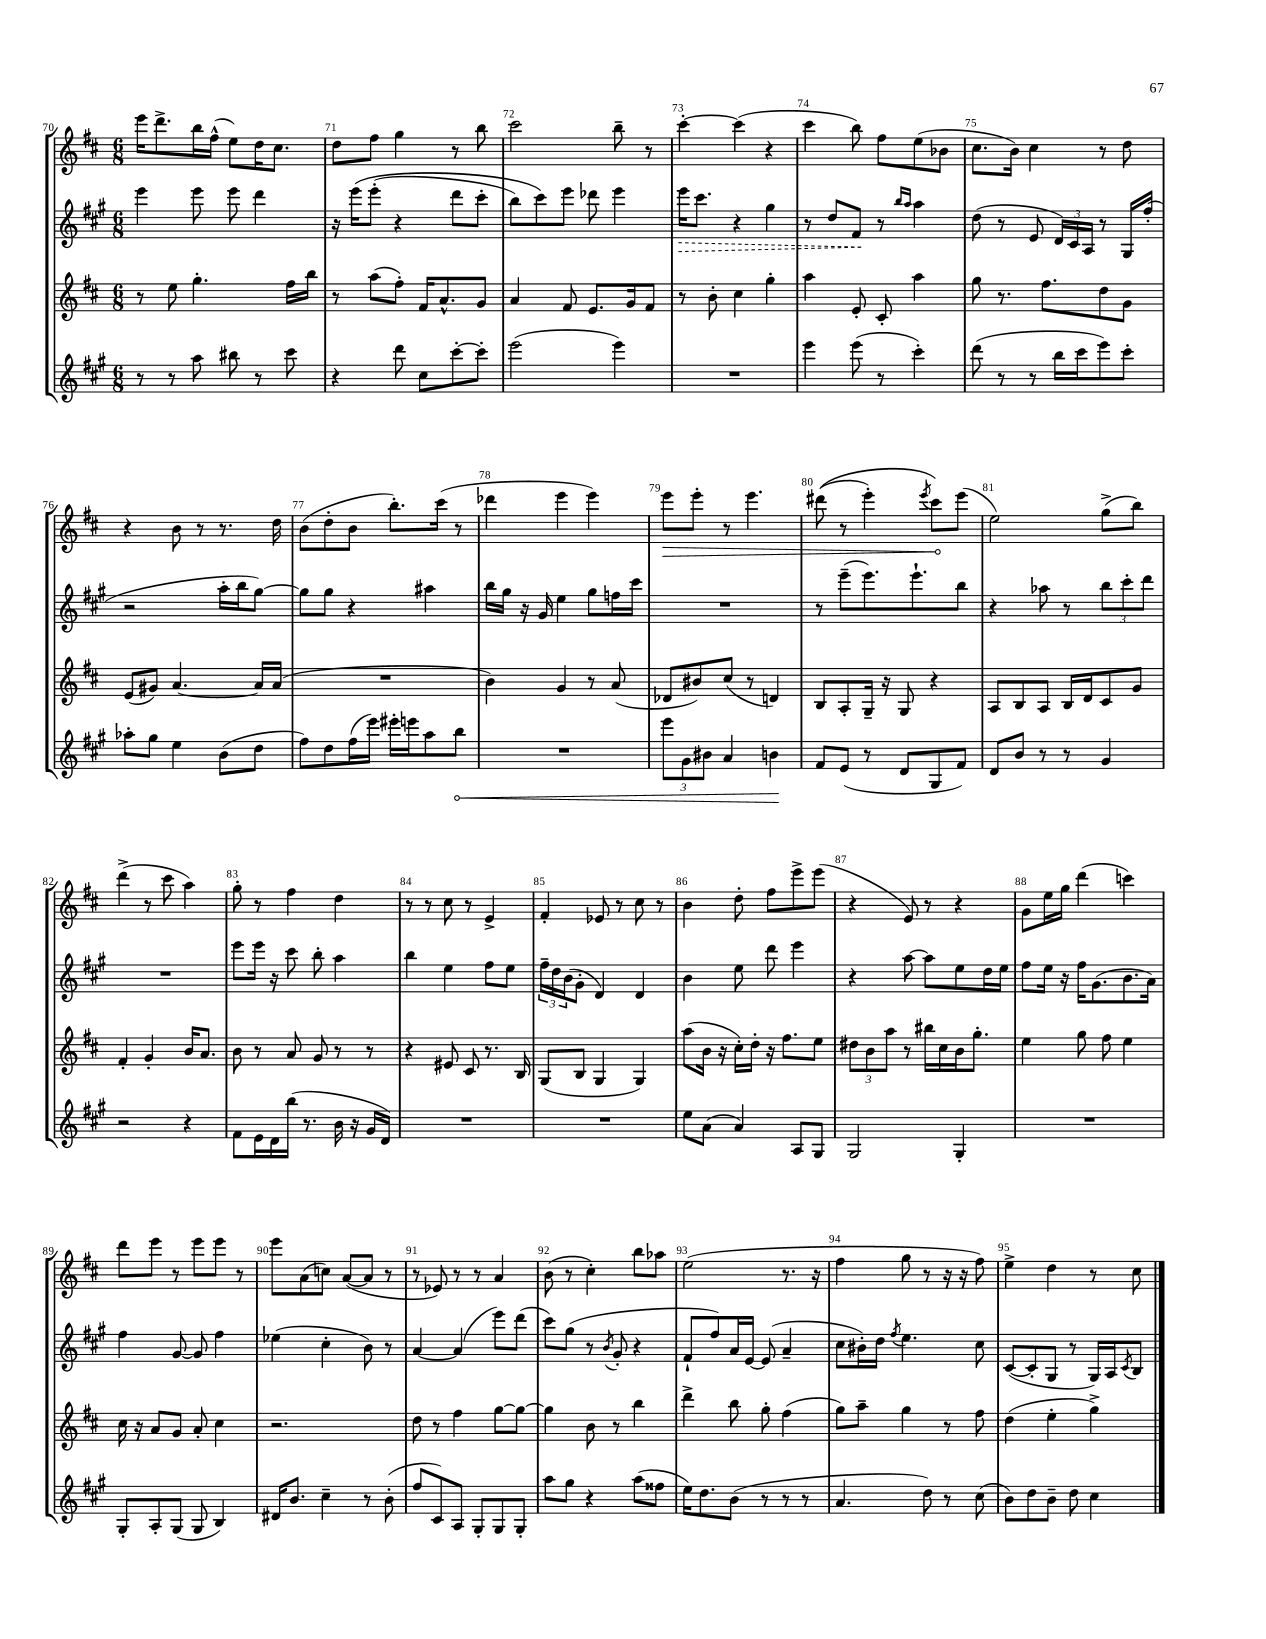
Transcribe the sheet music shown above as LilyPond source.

<<
\new StaffGroup <<
\new Staff = "s0" {
    \clef treble \key d \major \numericTimeSignature \time 6/8
    e'''16 d'''8.-> b''16 fis''16-^( e''8) d''16 cis''8. |
    d''8 fis''8 g''4 r8 b''8 |
    cis'''2 b''8-- r8 |
    cis'''4~-. cis'''4( r4 |
    cis'''4 b''8) fis''8 e''8( bes'8 |
    cis''8. b'16) cis''4 r8 d''8 |
    r4 b'8 r8 r8. d''16 |
    b'8( d''8-. b'8 b''8.-.) cis'''16( r8 |
    des'''4 e'''4 e'''4) |
    \once \override Hairpin.circled-tip = ##t e'''8\> e'''8-. r8 e'''4. |
    dis'''8(\( r8 e'''4-.) \acciaccatura { e'''8 } cis'''8\!\) e'''8( |
    e''2) g''8->( b''8) |
    d'''4->( r8 cis'''8 a''4) |
    g''8-. r8 fis''4 d''4 |
    r8 r8 cis''8 r8 e'4-> |
    fis'4-. ees'8 r8 cis''8 r8 |
    b'4 d''8-. fis''8 e'''8-> e'''8( |
    r4 e'8) r8 r4 |
    g'8 e''16 g''16 d'''4( c'''4) |
    d'''8 e'''8 r8 e'''8 e'''8 r8 |
    e'''8 a'8( c''8) a'8~( a'8 r8 |
    r8 ees'8) r8 r8 a'4 |
    b'8( r8 cis''4-.) b''8 aes''8 |
    e''2( r8. r16 |
    fis''4 g''8 r8 r16 r16 fis''8) |
    e''4-> d''4 r8 cis''8 \bar "|." |
}
\new Staff = "s1" {
    \clef treble \key a \major \numericTimeSignature \time 6/8
    e'''4 e'''8 e'''8 d'''4 |
    r16 e'''16\( e'''8-.( r4 d'''8 cis'''8-. |
    b''8) cis'''8\) e'''8 des'''8 e'''4 |
    \once \override Hairpin.style = #'dashed-line e'''16\> cis'''8. r4 gis''4 |
    r8 d''8 fis'8\! r8 \grace { b''16 a''16 } a''4 |
    d''8( r8 e'8 \tuplet 3/2 { d'16) cis'16 a16 } r8 gis16 fis''16-.( |
    r2 a''16-. b''16 gis''8~) |
    gis''8 gis''8 r4 ais''4 |
    b''16 gis''16 r16 gis'16 e''4 gis''8 f''16 cis'''16 |
    R2. |
    r8 e'''8--( e'''8.) e'''8.-! b''8 |
    r4 aes''8 r8 \tuplet 3/2 { b''8 cis'''8-. d'''8 } |
    R2. |
    e'''8 e'''16 r16 cis'''8 b''8-. a''4 |
    b''4 e''4 fis''8 e''8 |
    \tuplet 3/2 { fis''16-- d''16 b'16( } gis'8-. d'4) d'4 |
    b'4 e''8 d'''8 e'''4 |
    r4 a''8~ a''8 e''8 d''16 e''16 |
    fis''8 e''16 r16 fis''16 gis'8.( b'8. a'16) |
    fis''4 gis'8~ gis'8 fis''4 |
    ees''4( cis''4-. b'8) r8 |
    a'4~ a'4( e'''8) d'''8( |
    cis'''8) gis''8( r8 \acciaccatura { b'8 } gis'8-. r4 |
    fis'8-! fis''8) a'16 e'16~ e'8( a'4-- |
    cis''8 bis'16-.) d''16 \acciaccatura { fis''8 } e''4. cis''8 |
    cis'8~( cis'8-. gis8 r8 gis16) a16 \acciaccatura { cis'8 } b8 \bar "|." |
}
\new Staff = "s2" {
    \clef treble \key d \major \numericTimeSignature \time 6/8
    r8 e''8 g''4.-. fis''16 b''16 |
    r8 a''8( fis''8-.) fis'16 a'8.-^ g'8 |
    a'4 fis'8 e'8. g'16 fis'8 |
    r8 b'8-. cis''4 g''4-. |
    a''4 e'8-. cis'8-. a''4 |
    g''8 r8. fis''8. d''8 g'8 |
    e'8( gis'8) a'4.~ a'16 a'16( |
    R2. |
    b'4) g'4 r8 a'8( |
    des'8 bis'8) cis''8( r8 d'4) |
    b8 a8-. g16-- r16 g8 r4 |
    a8 b8 a8 b16 d'16 cis'8 g'8 |
    fis'4-. g'4-. b'16 a'8. |
    b'8 r8 a'8 g'8 r8 r8 |
    r4 eis'8 cis'8 r8. b16 |
    g8( b8 g4 g4) |
    a''8( b'16 r16 cis''16-.) d''16-. r16 fis''8. e''8 |
    \tuplet 3/2 { dis''8 b'8 a''8 } r8 bis''16 cis''16 b'16 g''8.-. |
    e''4 g''8 fis''8 e''4 |
    cis''16 r16 a'8 g'8 a'8-. cis''4 |
    r2. |
    d''8 r8 fis''4 g''8~ g''8~ |
    g''4 b'8 r8 b''4 |
    d'''4-> b''8 g''8-. fis''4( |
    g''8) a''8-- g''4 r8 fis''8 |
    d''4( e''4-. g''4->) \bar "|." |
}
\new Staff = "s3" {
    \clef treble \key a \major \numericTimeSignature \time 6/8
    r8 r8 a''8 bis''8 r8 cis'''8 |
    r4 d'''8 cis''8 cis'''8~-. cis'''8-. |
    e'''2( e'''4) |
    R2. |
    e'''4 e'''8( r8 cis'''4-.) |
    d'''8( r8 r8 b''16 cis'''16 e'''8) cis'''8-. |
    aes''8-. gis''8 e''4 b'8( d''8 |
    fis''8) d''8 fis''16( e'''16) eis'''16-. e'''16 a''8 \once \override Hairpin.circled-tip = ##t b''8\< |
    R2. |
    \tuplet 3/2 { e'''8 gis'8 bis'8 } a'4 b'4\! |
    fis'8 e'8( r8 d'8 gis8 fis'8) |
    d'8 b'8 r8 r8 gis'4 |
    r2 r4 |
    fis'8 e'16 d'16 b''16( r8. b'16 r16 gis'16 d'16) |
    R2. |
    R2. |
    e''8 a'8( a'4) a8 gis8 |
    gis2 gis4-. |
    R2. |
    gis8-. a8-. gis8( gis8 b4) |
    dis'16 b'8. cis''4-- r8 b'8-.( |
    fis''8 cis'8) a8 gis8-. gis8 gis8-. |
    a''8 gis''8 r4 a''8( fisis''8 |
    e''16) d''8. b'8( r8 r8 r8 |
    a'4. d''8) r8 cis''8( |
    b'8) d''8 b'8-- d''8 cis''4 \bar "|." |
}
>>
>>
\layout { \context { \Score currentBarNumber = #70 \override BarNumber.break-visibility = ##(#f #t #t) barNumberVisibility = #all-bar-numbers-visible } }
